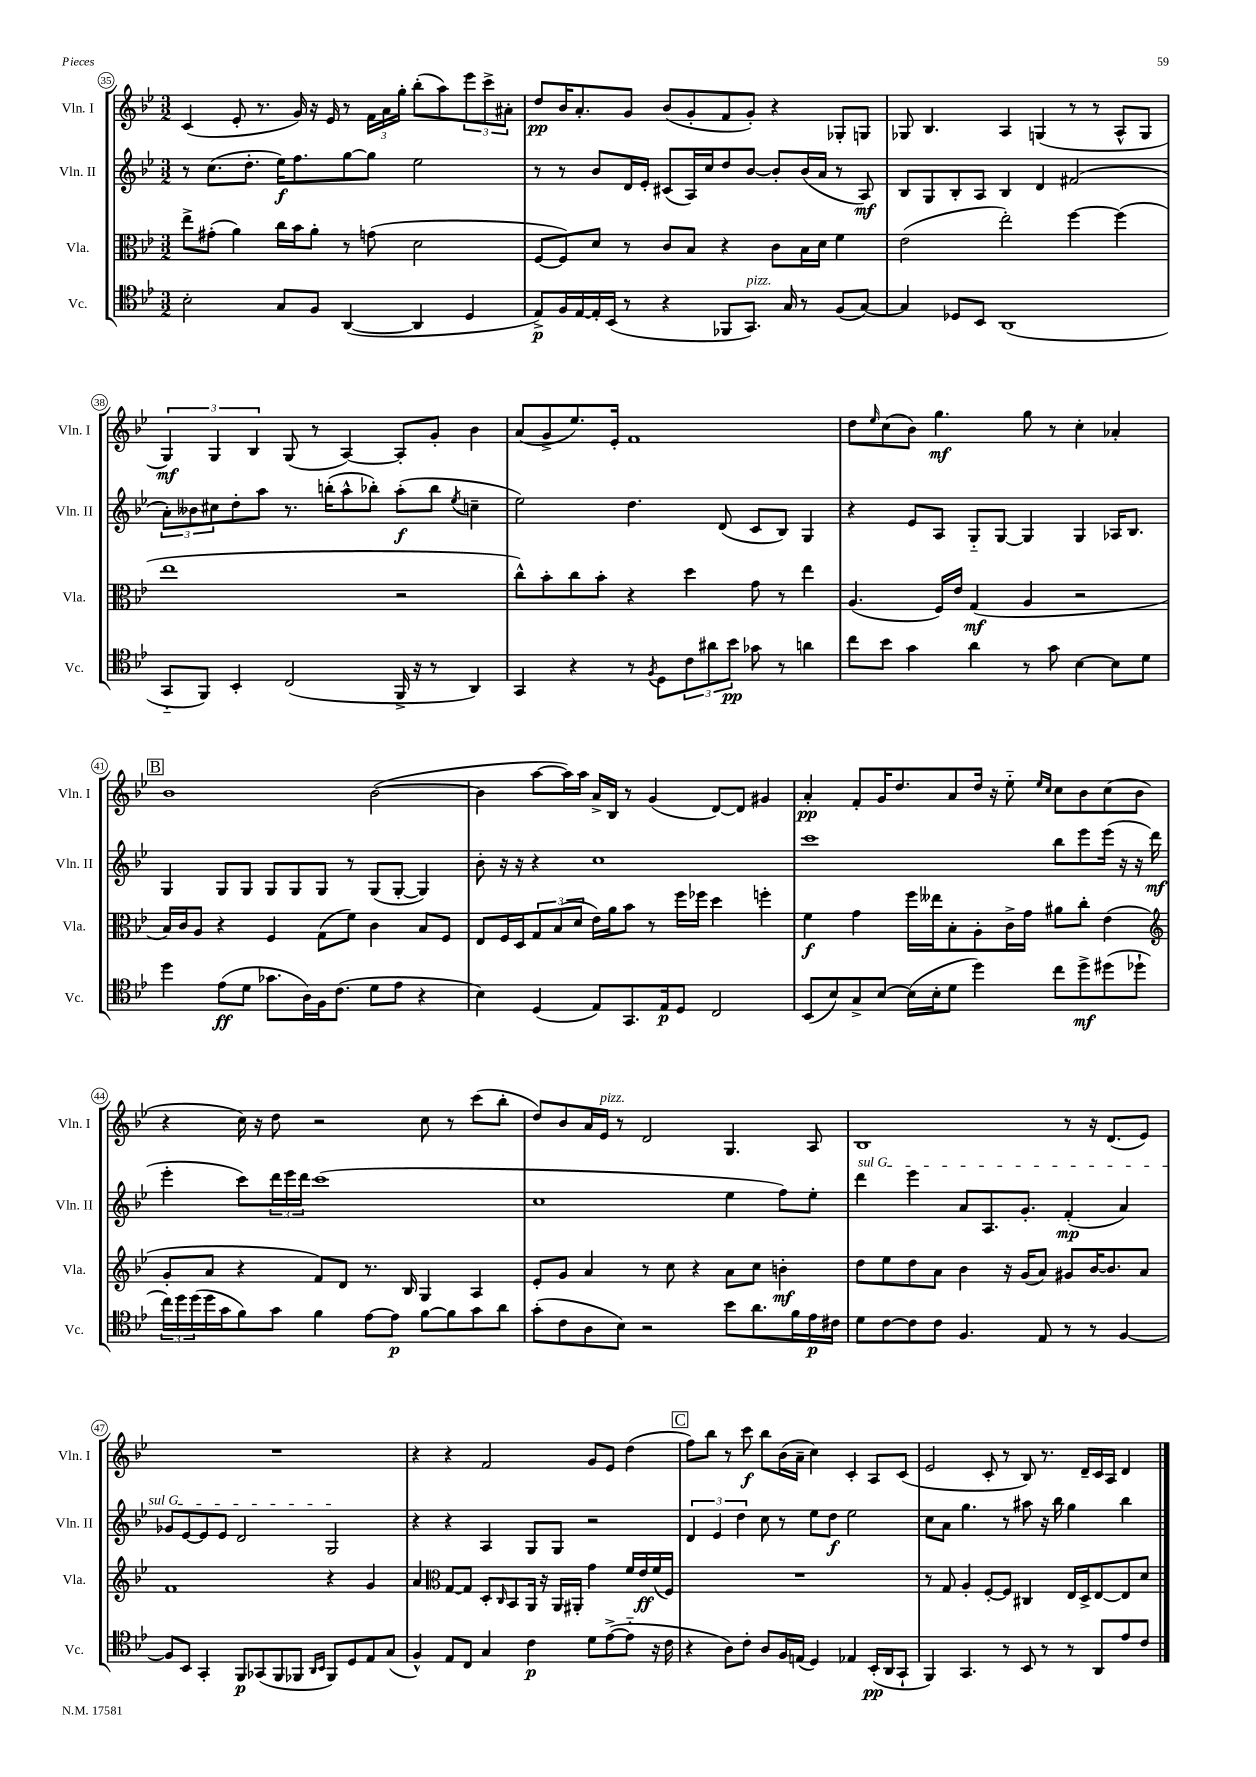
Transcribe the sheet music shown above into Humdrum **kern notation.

**kern	**kern	**kern	**kern
*staff4	*staff3	*staff2	*staff1
*clefC4	*clefC3	*clefG2	*clefG2
*k[b-e-]	*k[b-e-]	*k[b-e-]	*k[b-e-]
*M3/2	*M3/2	*M3/2	*M3/2
2B-'	8ee-^	8r	(4c
.	(8g#'	(8.cc	.
.	4a)	.	8e-'
.	.	8.dd'	.
.	.	.	8.r
8G	16cc	16ee-)	.
.	16b-	8.ff	16g)
8F	8a'	.	16r
.	.	.	16e-
([4AA	8r	[8gg	8r
.	(8g	8gg]	24f
.	.	.	24a
.	.	.	24gg'
4AA]	2d	2ee-	(8bb-'
.	.	.	8aa)
4D	.	.	12eee-
.	.	.	12ccc^
.	.	.	12a#'
=	=	=	=
8E-^)	[8F	8r	8dd
16F	8F])	8r	16b-
[16E-	.	.	8.a'
16E-']	8d	8b-	.
(16BB-	.	.	.
8r	8r	16d	8g
.	.	16e-'	.
4r	8c	(8c#	(8b-
.	8B-	16A)	8g'
.	.	16cc	.
8FF-	4r	8dd	8f
8.GG)	.	[8b-	8g')
.	8c	8b-']	4r
16G	.	.	.
8r	16B-	(16b-	.
.	16d	16a	.
(8F	4f	8r	8G-'
[8G)	.	8A)	8G
=	=	=	=
4G]	(2e-	8B-	8G-
.	.	8G	4.B-
8D-	.	8B-'	.
8BB-	.	8A	.
(1AA	2ee-')	4B-	4A
.	.	4d	(4G
.	[4ff	(2f#	8r
.	.	.	8r
.	(4ff]	.	8A^^
.	.	.	8G
=	=	=	=
8GG'~	1ee-	12a')	6G)
.	.	12b--	.
8FF)	.	.	.
.	.	12cc#	6G
4BB-'	.	8dd'	.
.	.	.	6B-
.	.	8aa	.
(2C	.	8.r	(8G
.	.	.	8r
.	.	(16bb'	.
.	.	8aa^^	[4A)
.	.	8bb-')	.
16FF^	2r	(8aa'	8A']
16r	.	.	.
8r	.	8bb-	8g'
.	.	8qee-	.
4AA)	.	4cc~	4b-
=	=	=	=
4GG	8cc^^)	2ee-)	(8a
.	8b-'	.	8g^
4r	8cc	.	8.ee-)
.	8b-'	.	.
.	.	.	16e-'
8r	4r	4.dd	1f
8qF	.	.	.
8D	.	.	.
12c	4dd	.	.
12a#	.	.	.
.	.	(8d	.
12b-	.	.	.
8g-	8g	8c	.
8r	8r	8B-)	.
4a	4ee-	4G	.
=	=	=	=
8cc	(4.A	4r	8dd
.	.	.	16qqee-
8b-	.	.	(8cc
4g	.	8e-	8b-)
.	16F)	8A	4.gg
.	16e-	.	.
4a	(4G	8G'~	.
.	.	[8G	.
8r	4A	4G]	8gg
8g	.	.	8r
[4B-	2r	4G	4cc'
8B-]	.	16A-	4a-'
.	.	8.B-	.
8d	.	.	.
=	=	=	=
4dd	16B-)	4G	1b-
.	16c	.	.
.	8A	.	.
(8e-	4r	8G	.
8d	.	8G	.
8.g-	4F	8G	.
.	.	8G	.
16A)	.	.	.
16F	(8G	8G	.
(8.c	.	.	.
.	8f)	8r	.
8d	4c	(8G	([2b-
8e-	.	[8G'	.
4r	8B-	4G])	.
.	8F	.	.
=	=	=	=
4B-)	8E-	8b-'	4b-]
.	16F	16r	.
.	16D	16r	.
(4D	12G	4r	[8aa
.	(12B-	.	.
.	.	.	16aa])
.	12d	.	.
.	.	.	16aa
8E-)	16e-)	1cc	16a^
.	16a	.	16B-
8.GG	8b-	.	8r
.	8r	.	(4g
16E-	.	.	.
8D	16ff	.	.
.	16ff-	.	.
2C	4dd	.	[8d)
.	.	.	8d]
.	4ff'	.	4g#
=	=	=	=
(8BB-	4f	1ccc	4a'
8B-)	.	.	.
8G^	4g	.	8f'
[8B-	.	.	16g
.	.	.	8.dd
(16B-]	16ff	.	.
16B-'	16ee--	.	.
8d	8B-'	.	8a
4dd)	8A'	.	16dd
.	.	.	16r
.	16c^	.	8ee-'~
.	16g	.	.
.	.	.	16qqee-
.	.	.	16qqcc
8cc	8a#	8bb-	8cc
8dd^	8cc'	8eee-	8b-
(8dd#	(4e-	(16eee-	(8cc
.	.	16r	.
8dd-`	.	16r	8b-
.	.	16ddd	.
=	=	=	=
*	*clefG2	*	*
24cc)	8g'	4eee-'	4r
24dd	.	.	.
(24dd	.	.	.
16dd	8a	.	.
16g	.	.	.
8f)	4r	8ccc)	16cc)
.	.	.	16r
8g	.	24ddd	8dd
.	.	24eee-	.
.	.	24ddd	.
4f	8f)	(1ccc	2r
.	8d	.	.
[8e-	8.r	.	.
8e-]	.	.	.
.	16B-	.	.
[8f	4G	.	8cc
8f]	.	.	8r
8g	4A	.	(8ccc
8a	.	.	8bb-'
=	=	=	=
(8g'	8e-'	1cc	8dd)
8c	8g	.	8b-
8A	4a	.	16a
.	.	.	16e-
8B-)	.	.	8r
2r	8r	.	2d
.	8cc	.	.
.	4r	.	.
8b-	8a	4ee-	4.G
8.a	8cc	.	.
.	4b'	8ff)	.
16f	.	.	.
16e-	.	8ee-'	8A
16c#	.	.	.
=	=	=	=
8d	8dd	4ddd	1B-
[8c	8ee-	.	.
8c]	8dd	4eee-	.
8c	8a	.	.
4.F	4b-	8a	.
.	.	8.A	.
.	16r	.	.
.	(16g	8.g'	.
8E-	8a)	.	.
8r	8g#	(4f'	8r
8r	[16b-	.	16r
.	8.b-]	.	(8.d
[4F	.	4a)	.
.	8a	.	8e-)
=	=	=	=
8F]	1f	8g-	1.r
8BB-	.	[8e-	.
4GG'	.	8e-]	.
.	.	8e-	.
8FF	.	2d	.
(8GG-	.	.	.
8FF	.	.	.
8FF-	.	.	.
16qqAA	.	.	.
16qqBB-	.	.	.
8FF-)	4r	2G	.
8D	.	.	.
8E-	4g	.	.
(8G	.	.	.
=	=	=	=
4F^^)	4a	4r	4r
*	*clefC3	*	*
8E-	[8G	4r	4r
8C	8G]	.	.
4G	8D'	4A	2f
.	16qqC	.	.
.	8BB-	.	.
4c	16AA	8G	.
.	16r	.	.
.	16AA	8G	.
.	16AA#'	.	.
8d	4g	2r	8g
([8e-^	.	.	8e-
8e-'~]	16f	.	(4dd
.	16e-	.	.
16r	(16f	.	.
16c	16F)	.	.
=	=	=	=
4r	1.r	6d	8ff)
.	.	.	8bb-
.	.	6e-	.
8A)	.	.	8r
.	.	6dd	.
8c'	.	.	8ccc
8A	.	8cc	8bb-
16F	.	8r	(16b-
(16E	.	.	16a~
4D)	.	8ee-	4cc)
.	.	8dd	.
4E-	.	2ee-	4c'
(16BB-'	.	.	8A
16AA	.	.	.
8GG`	.	.	(8c
=	=	=	=
4FF)	8r	8cc	2e-
.	8G	8a	.
4.GG	4A'	4.gg	.
.	[8F'	.	8c'
8r	8F]	8r	8r
8BB-	4C#	8aa#	8B-)
8r	.	16r	8.r
.	.	16bb-	.
8r	16E-	4gg	.
.	16D^	.	16d~
8AA	[8E-	.	16c
.	.	.	16A
8e-	8E-]	4bb-	4d
8c	8d	.	.
==	==	==	==
*-	*-	*-	*-
